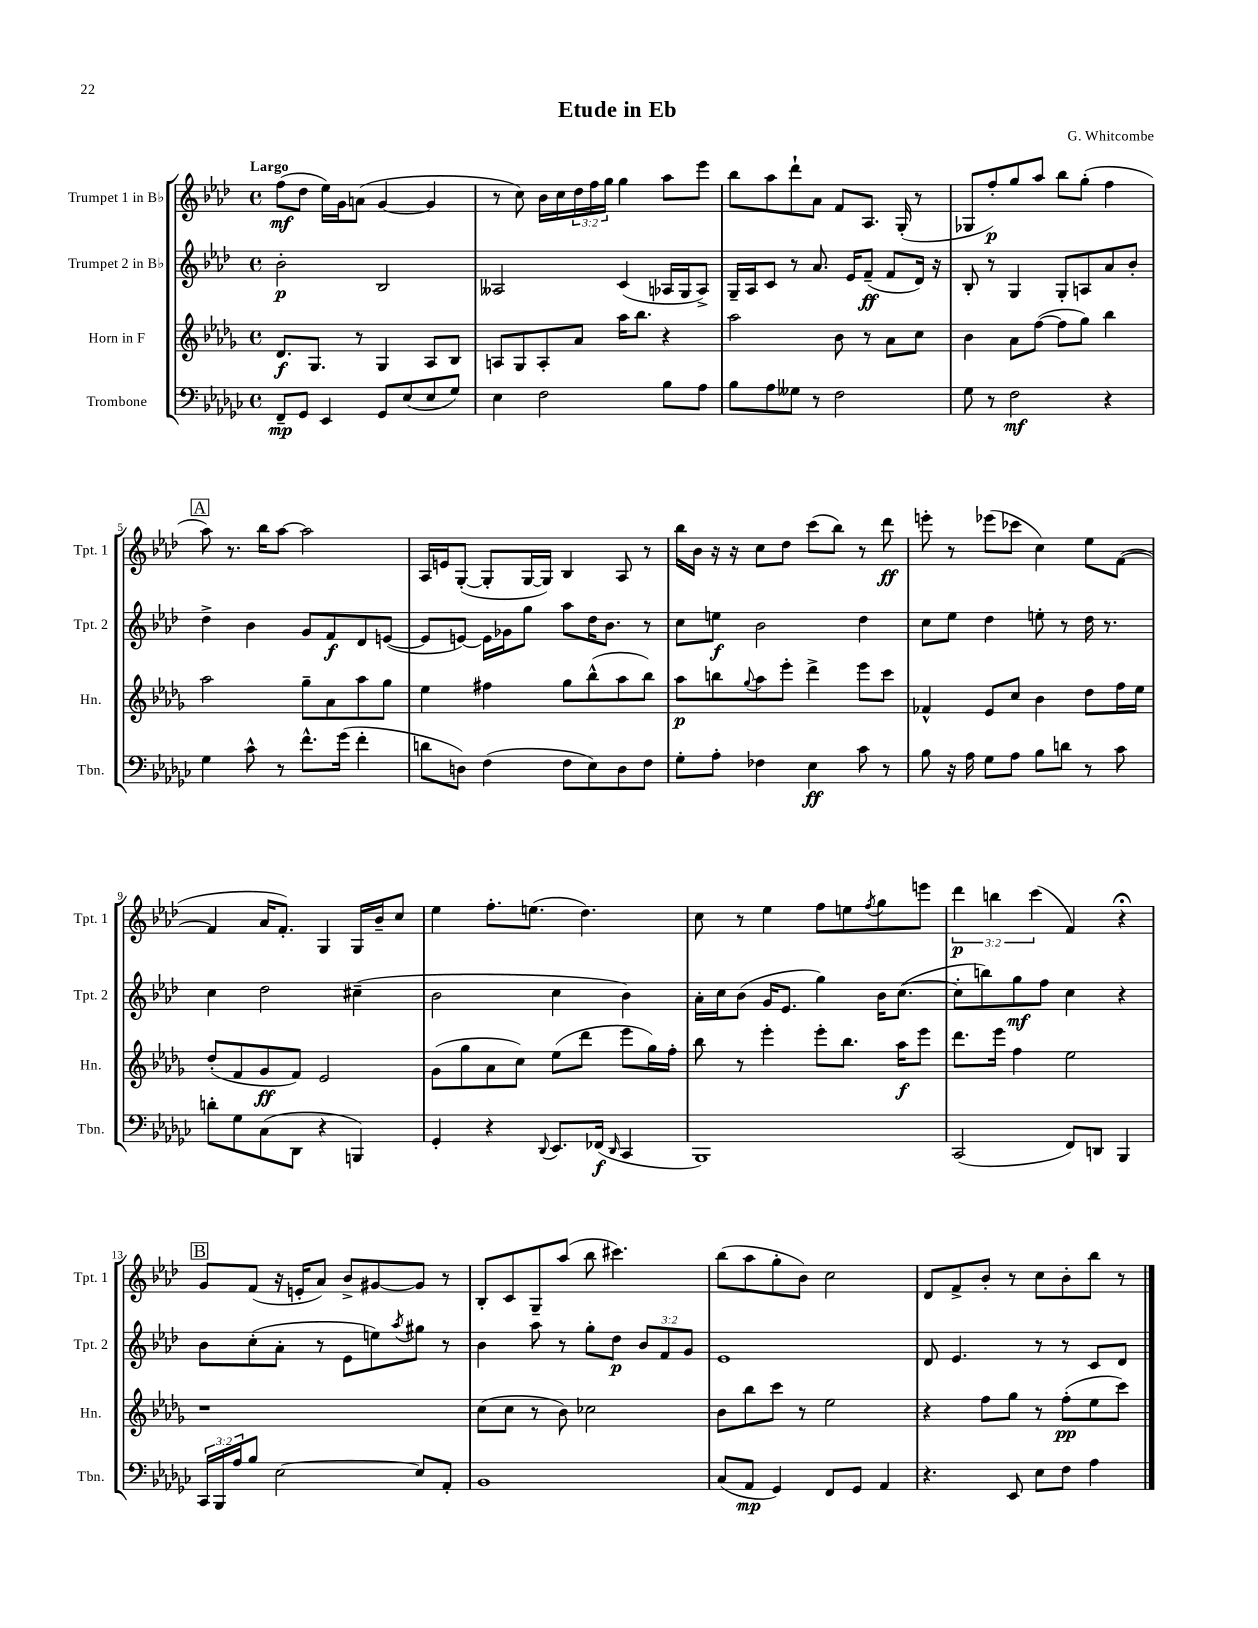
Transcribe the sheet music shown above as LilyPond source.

\header { title = "Etude in Eb" composer = "G. Whitcombe" }
<<
\new StaffGroup <<
\new Staff = "s0" \with { instrumentName = "Trumpet 1 in Bb" shortInstrumentName = "Tpt. 1" } {
    \clef treble \key aes \major \defaultTimeSignature \time 4/4 \override Staff.TupletNumber.text = #tuplet-number::calc-fraction-text \tempo "Largo"
    f''8\mf( des''8 ees''16) g'16 a'8( g'4~ g'4 |
    r8 c''8) bes'16 c''16 \tuplet 3/2 { des''16 f''16 g''16 } g''4 aes''8 ees'''8 |
    bes''8 aes''8 des'''8-! aes'8 f'8 aes8. g16-.( r8 |
    ges8 f''8-.\p) g''8 aes''8 bes''8 g''8-.( f''4 |
    \mark \markup { \box "A" } aes''8) r8. bes''16 aes''8~ aes''2 |
    aes16 e'16 g8~-.( g8-. g16~ g16) bes4 aes8 r8 |
    bes''16 bes'16 r16 r16 c''8 des''8 c'''8( bes''8) r8 des'''8\ff |
    e'''8-. r8 ees'''8( ces'''8 c''4) ees''8 f'8~( |
    f'4 aes'16 f'8.-.) g4 g16 bes'16-- c''8 |
    ees''4 f''8.-. e''8.( des''4.) |
    c''8 r8 ees''4 f''8 e''8 \acciaccatura { f''8 } g''8 e'''8 |
    \tuplet 3/2 { des'''4\p b''4 c'''4( } f'4) r4\fermata |
    \mark \markup { \box "B" } g'8 f'8( r16 e'16-. aes'8) bes'8-> gis'8~ gis'8 r8 |
    bes8-. c'8 g8-- aes''8( bes''8 cis'''4.) |
    bes''8( aes''8 g''8-. bes'8) c''2 |
    des'8 f'8-> bes'8-. r8 c''8 bes'8-. bes''8 r8 \bar "|." |
}
\new Staff = "s1" \with { instrumentName = "Trumpet 2 in Bb" shortInstrumentName = "Tpt. 2" } {
    \clef treble \key aes \major \defaultTimeSignature \time 4/4 \override Staff.TupletNumber.text = #tuplet-number::calc-fraction-text
    bes'2-.\p bes2 |
    aeses2 c'4( aes16 g16 aes8->) |
    g16-- aes16 c'8 r8 aes'8. ees'16 f'8--\ff( f'8 des'16) r16 |
    bes8-. r8 g4 g8-. a8 aes'8 bes'8-. |
    \mark \markup { \box "A" } des''4-> bes'4 g'8 f'8\f des'8 e'8~( |
    e'8 e'8~) e'16 ges'16 g''8 aes''8 des''16 bes'8. r8 |
    c''8 e''8\f bes'2 des''4 |
    c''8 ees''8 des''4 e''8-. r8 des''16 r8. |
    c''4 des''2 cis''4--( |
    bes'2 c''4 bes'4) |
    aes'16-. c''16 bes'8( g'16 ees'8. g''4) bes'16 c''8.~( |
    c''8-. b''8) g''8\mf f''8 c''4 r4 |
    \mark \markup { \box "B" } bes'8 c''8-.( aes'8-. r8 ees'8 e''8) \acciaccatura { aes''8 } gis''8 r8 |
    bes'4 aes''8 r8 g''8-. des''8\p \tuplet 3/2 { bes'8 f'8 g'8 } |
    ees'1 |
    des'8 ees'4. r8 r8 c'8 des'8 \bar "|." |
}
\new Staff = "s2" \with { instrumentName = "Horn in F" shortInstrumentName = "Hn." } {
    \clef treble \key des \major \defaultTimeSignature \time 4/4
    des'8.\f ges8. r8 ges4 aes8 bes8 |
    a8 ges8 a8-. aes'8 aes''16 bes''8. r4 |
    aes''2 bes'8 r8 aes'8 c''8 |
    bes'4 aes'8 f''8~( f''8 ges''8) bes''4 |
    \mark \markup { \box "A" } aes''2 ges''8-- aes'8 aes''8 ges''8 |
    ees''4 fis''4 ges''8 bes''8-^( aes''8 bes''8) |
    aes''8\p b''8 \appoggiatura { ges''8 } aes''8 ees'''8-. des'''4-> ees'''8 c'''8 |
    fes'4-^ ees'8 c''8 bes'4 des''8 f''16 ees''16 |
    des''8-.( f'8 ges'8\ff f'8) ees'2 |
    ges'8( ges''8 aes'8 c''8) ees''8( des'''8 ees'''8 ges''16) f''16-. |
    bes''8 r8 ees'''4-. ees'''8-. bes''8. aes''16\f ees'''8 |
    des'''8. ees'''16 f''4 ees''2 |
    \mark \markup { \box "B" } r1 |
    c''8( c''8 r8 bes'8) ces''2 |
    bes'8 bes''8 c'''8 r8 ees''2 |
    r4 f''8 ges''8 r8 f''8-.\pp( ees''8 c'''8) \bar "|." |
}
\new Staff = "s3" \with { instrumentName = "Trombone" shortInstrumentName = "Tbn." } {
    \clef bass \key ges \major \defaultTimeSignature \time 4/4 \override Staff.TupletNumber.text = #tuplet-number::calc-fraction-text
    f,8--\mp ges,8 ees,4 ges,8 ees8( ees8 ges8) |
    ees4 f2 bes8 aes8 |
    bes8 aes8 geses8 r8 f2 |
    ges8 r8 f2\mf r4 |
    \mark \markup { \box "A" } ges4 ces'8-^ r8 f'8.-^ ges'16( f'4-. |
    d'8 d8) f4( f8 ees8) d8 f8 |
    ges8-. aes8-. fes4 ees4\ff ces'8 r8 |
    bes8 r16 aes16 ges8 aes8 bes8 d'8 r8 ces'8 |
    d'8-. ges8 ces8( des,8 r4 b,,4) |
    ges,4-. r4 \appoggiatura { des,8 } ees,8. fes,16\f( \grace { des,16 } ces,4 |
    bes,,1) |
    ces,2( f,8) d,8 bes,,4 |
    \mark \markup { \box "B" } \tuplet 3/2 { ces,16 bes,,16 aes16 } bes8 ees2~ ees8 aes,8-. |
    bes,1 |
    ces8( aes,8\mp ges,4) f,8 ges,8 aes,4 |
    r4. ees,8 ees8 f8 aes4 \bar "|." |
}
>>
>>
